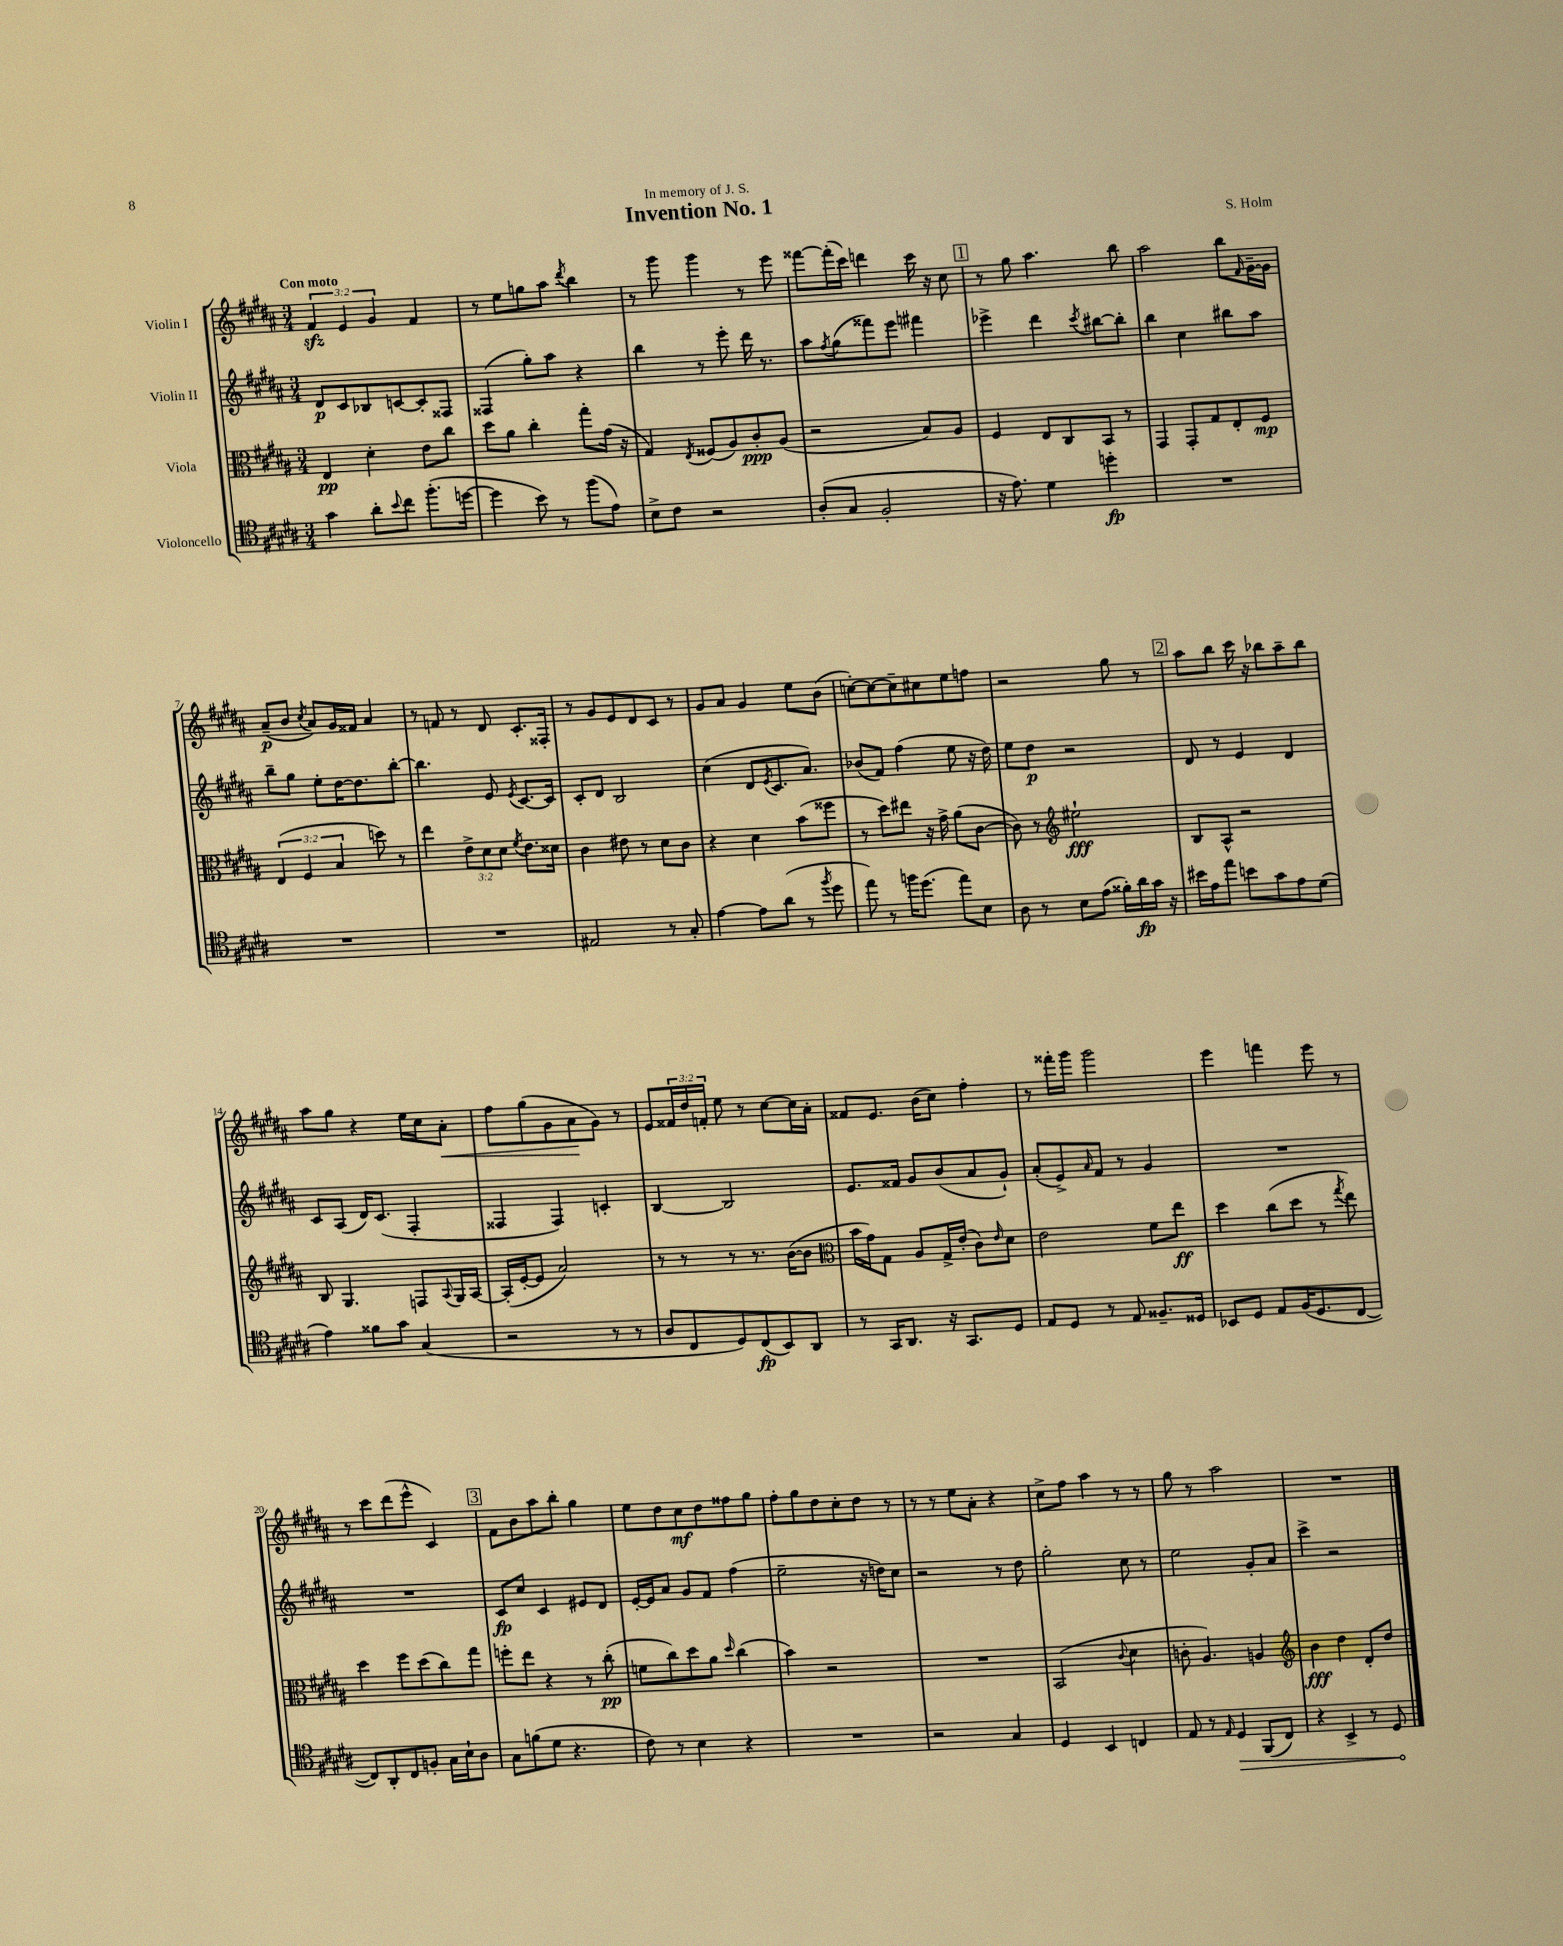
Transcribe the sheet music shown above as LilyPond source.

\header { title = "Invention No. 1" composer = "S. Holm" dedication = "In memory of J. S." }
<<
\new StaffGroup <<
\new Staff = "s0" \with { instrumentName = "Violin I" } {
    \clef treble \key b \major \numericTimeSignature \time 3/4 \override Staff.TupletNumber.text = #tuplet-number::calc-fraction-text \tempo "Con moto"
    \tuplet 3/2 { fis'4\sfz e'4 gis'4 } fis'4 |
    r8 e''8 g''8 ais''8 \acciaccatura { dis'''8 } b''4 |
    r8 gis'''8 gis'''4 r8 e'''8 |
    fisis'''8~ fisis'''16-.( cis'''16) d'''4 cis'''16 r16 cis''8 |
    \mark \markup { \box "1" } r8 gis''8 ais''4. b''8 |
    ais''2 b''8 \grace { fis'16 } gis'16~-- gis'16 |
    ais'8--\p( b'8 \acciaccatura { cis''8 } ais'8) gis'16 fisis'16 ais'4 |
    r8 f'8 r8 dis'8 cis'8.-. fisis16-. |
    r8 gis'8 e'8 dis'8 cis'8 r8 |
    gis'8 ais'8 gis'4 e''8 b'8( |
    c''8~-.) c''8~ c''8-- cis''8 e''8 f''8 |
    r2 gis''8 r8 |
    \mark \markup { \box "2" } ais''8 b''8 cis'''16 r16 bes''8 ais''8-- bes''8 |
    ais''8 gis''8 r4 e''16 cis''16 ais'8-.\< |
    fis''8 gis''8( gis'8 ais'8\! gis'8) r8 |
    e'8 \tuplet 3/2 { fisis'16 dis''16 f'16-. } e''8 r8 cis''8~ cis''16 ais'16-. |
    fisis'8 e'8. b'16( cis''8) fis''4-. |
    r8 fisis'''16-. gis'''16 gis'''2 |
    e'''4 f'''4 e'''8 r8 |
    r8 cis'''8 dis'''8( e'''8-^ cis'4) |
    \mark \markup { \box "3" } fis'8 b'8 ais''8 b''8-. gis''4 |
    e''8 dis''8 cis''8\mf dis''8 fisis''8 gis''8 |
    fis''8-. gis''8 dis''8 cis''8-. dis''8 r8 |
    r8 r8 e''8 ais'8-. r4 |
    cis''8-> fis''8 ais''4 r8 r8 |
    gis''8 r8 ais''2 |
    R2. \bar "|." |
}
\new Staff = "s1" \with { instrumentName = "Violin II" } {
    \clef treble \key b \major \numericTimeSignature \time 3/4
    dis'8\p cis'8 bes8 c'8~ c'8-. fisis8 |
    fisis4( gis''8-.) ais''8 r4 |
    b''4 r8 e'''8-. dis'''16 r8. |
    ais''8 \acciaccatura { fis''8 } gis''8( fisis'''8) e'''8 fis'''4 |
    \mark \markup { \box "1" } ees'''4-> dis'''4 \acciaccatura { cis'''8 } bis''8~ bis''8-. |
    b''4 cis''4 bis''8 ais''8 |
    b''8-- gis''8 e''8-. dis''16~ dis''8. b''8~-. |
    b''4. e'8 \acciaccatura { e'8 } cis'8.~ cis'16 |
    cis'8-. dis'8 b2 |
    cis''4( dis'8 \acciaccatura { e'8 } cis'8. ais'8.) |
    bes'8( fis'8) fis''4( e''8 r16 dis''16) |
    e''8 dis''8\p r2 |
    \mark \markup { \box "2" } dis'8 r8 e'4 dis'4 |
    cis'8 ais8( dis'16) cis'8.( fis4-. |
    fisis4 fisis4) c'4-. |
    b4~ b2 |
    e'8. fisis'16 gis'8 b'8( ais'8 gis'8-!) |
    ais'8-.( e'8->) \grace { ais'16 } fis'8 r8 gis'4 |
    R2. |
    R2. |
    \mark \markup { \box "3" } cis'8\fp cis''8 cis'4 eis'8 dis'8 |
    e'16~-. e'16 ais'8 gis'8 fis'8 fis''4( |
    e''2-- r16 d''16) cis''8 |
    r2 r8 dis''8 |
    gis''2-. cis''8 r8 |
    e''2 gis'8-. ais'8 |
    cis'''4-> r2 \bar "|." |
}
\new Staff = "s2" \with { instrumentName = "Viola" } {
    \clef alto \key b \major \numericTimeSignature \time 3/4 \override Staff.TupletNumber.text = #tuplet-number::calc-fraction-text
    e4\pp dis'4-. e'8 cis''8 |
    dis''8 ais'8 cis''4-. gis''8-. gis'16( r16 |
    gis4) \acciaccatura { e8 } fisis8( ais8) cis'8-.\ppp ais8( |
    r2 b8) ais8 |
    \mark \markup { \box "1" } fis4 e8 cis8 b,8 r8 |
    gis,4 gis,8-. gis8 e8-. fis8\mp |
    \tuplet 3/2 { e4( fis4 b4 } d''8) r8 |
    e''4 \tuplet 3/2 { e'8-> dis'8 dis'8 } \acciaccatura { fis'8 } e'8. disis'16 |
    cis'4 eis'8 r8 dis'8 cis'8 |
    r4 dis'4 b'8( fisis''8 |
    r8 dis''8) eis''8 r16 gis'16-> ais'8( cis'8~ |
    cis'8) r8 \clef treble eis''2-!\fff |
    \mark \markup { \box "2" } b8 ais8-^ r2 |
    b8 gis4. f8 \appoggiatura { ais8 } gis16 ais16~ |
    ais16-.( e'16~-. e'8 ais'2) |
    r8 r8 r8 r8. b'16~( b'8 |
    \clef alto b'16 gis'16) gis8 ais8 gis16-> e'16-.( cis'8) \grace { e'16 } dis'8 |
    e'2 fis'8 e''8\ff |
    dis''4 cis''8( dis''8 r8 \acciaccatura { gis''8 } e''8) |
    dis''4 fis''8 dis''8( cis''8) gis''8 |
    \mark \markup { \box "3" } f''8-. e''8 r4 r8 cis''8-.\pp( |
    f'8 cis''8) dis''8 ais'8 \grace { dis''16 } cis''4( |
    b'4) r2 |
    R2. |
    b,2( \appoggiatura { cis'8 } dis'4 |
    c'8-. ais4.) a4 |
    \clef treble b'4\fff dis''4 dis'8-. dis''8 \bar "|." |
}
\new Staff = "s3" \with { instrumentName = "Violoncello" } {
    \clef tenor \key b \major \numericTimeSignature \time 3/4
    gis'4 ais'8-. \appoggiatura { b'8 } cis''8 fis''8.-.( d''16~ |
    d''4 b'8) r8 fis''8( e'8) |
    b8-> cis'8 r2 |
    ais8-.( gis8 fis2-. |
    \mark \markup { \box "1" } r16 e'8.) dis'4 d''4-.\fp |
    R2. |
    R2. |
    R2. |
    eis2 r8 gis8-. |
    e'4~ e'8 ais'8( r8 \acciaccatura { fis''8 } dis''8 |
    e''8) r8 f''16 dis''8.( e''8) b8 |
    ais8 r8 b8 e'8( fisis'16-.) ais'16\fp gis'16 r16 |
    \mark \markup { \box "2" } bis'16 e'16 e''8 b'8 gis'8 e'8 dis'8( |
    e'4) fisis'8 gis'8 gis4( |
    r2 r8 r8 |
    ais8 cis8 dis8) cis8\fp( b,8) ais,8 |
    r8 gis,16 ais,8. r16 gis,8. dis8 |
    e8 dis8 r8 e8 fisis8.-- disis16 |
    bes,8 dis8 e8 fis16( dis8. cis8~ |
    cis8) ais,8-. cis8 f8-. gis16 b16-! ais8 |
    \mark \markup { \box "3" } gis8 f'8( dis'8 r4. |
    cis'8) r8 b4 r4 |
    R2. |
    r2 gis4 |
    dis4 b,4 c4 |
    e8 r8 \grace { e16 } \once \override Hairpin.circled-tip = ##t dis4\> fis,8( cis8) |
    r4 b,4-> r8 dis8\! \bar "|." |
}
>>
>>
